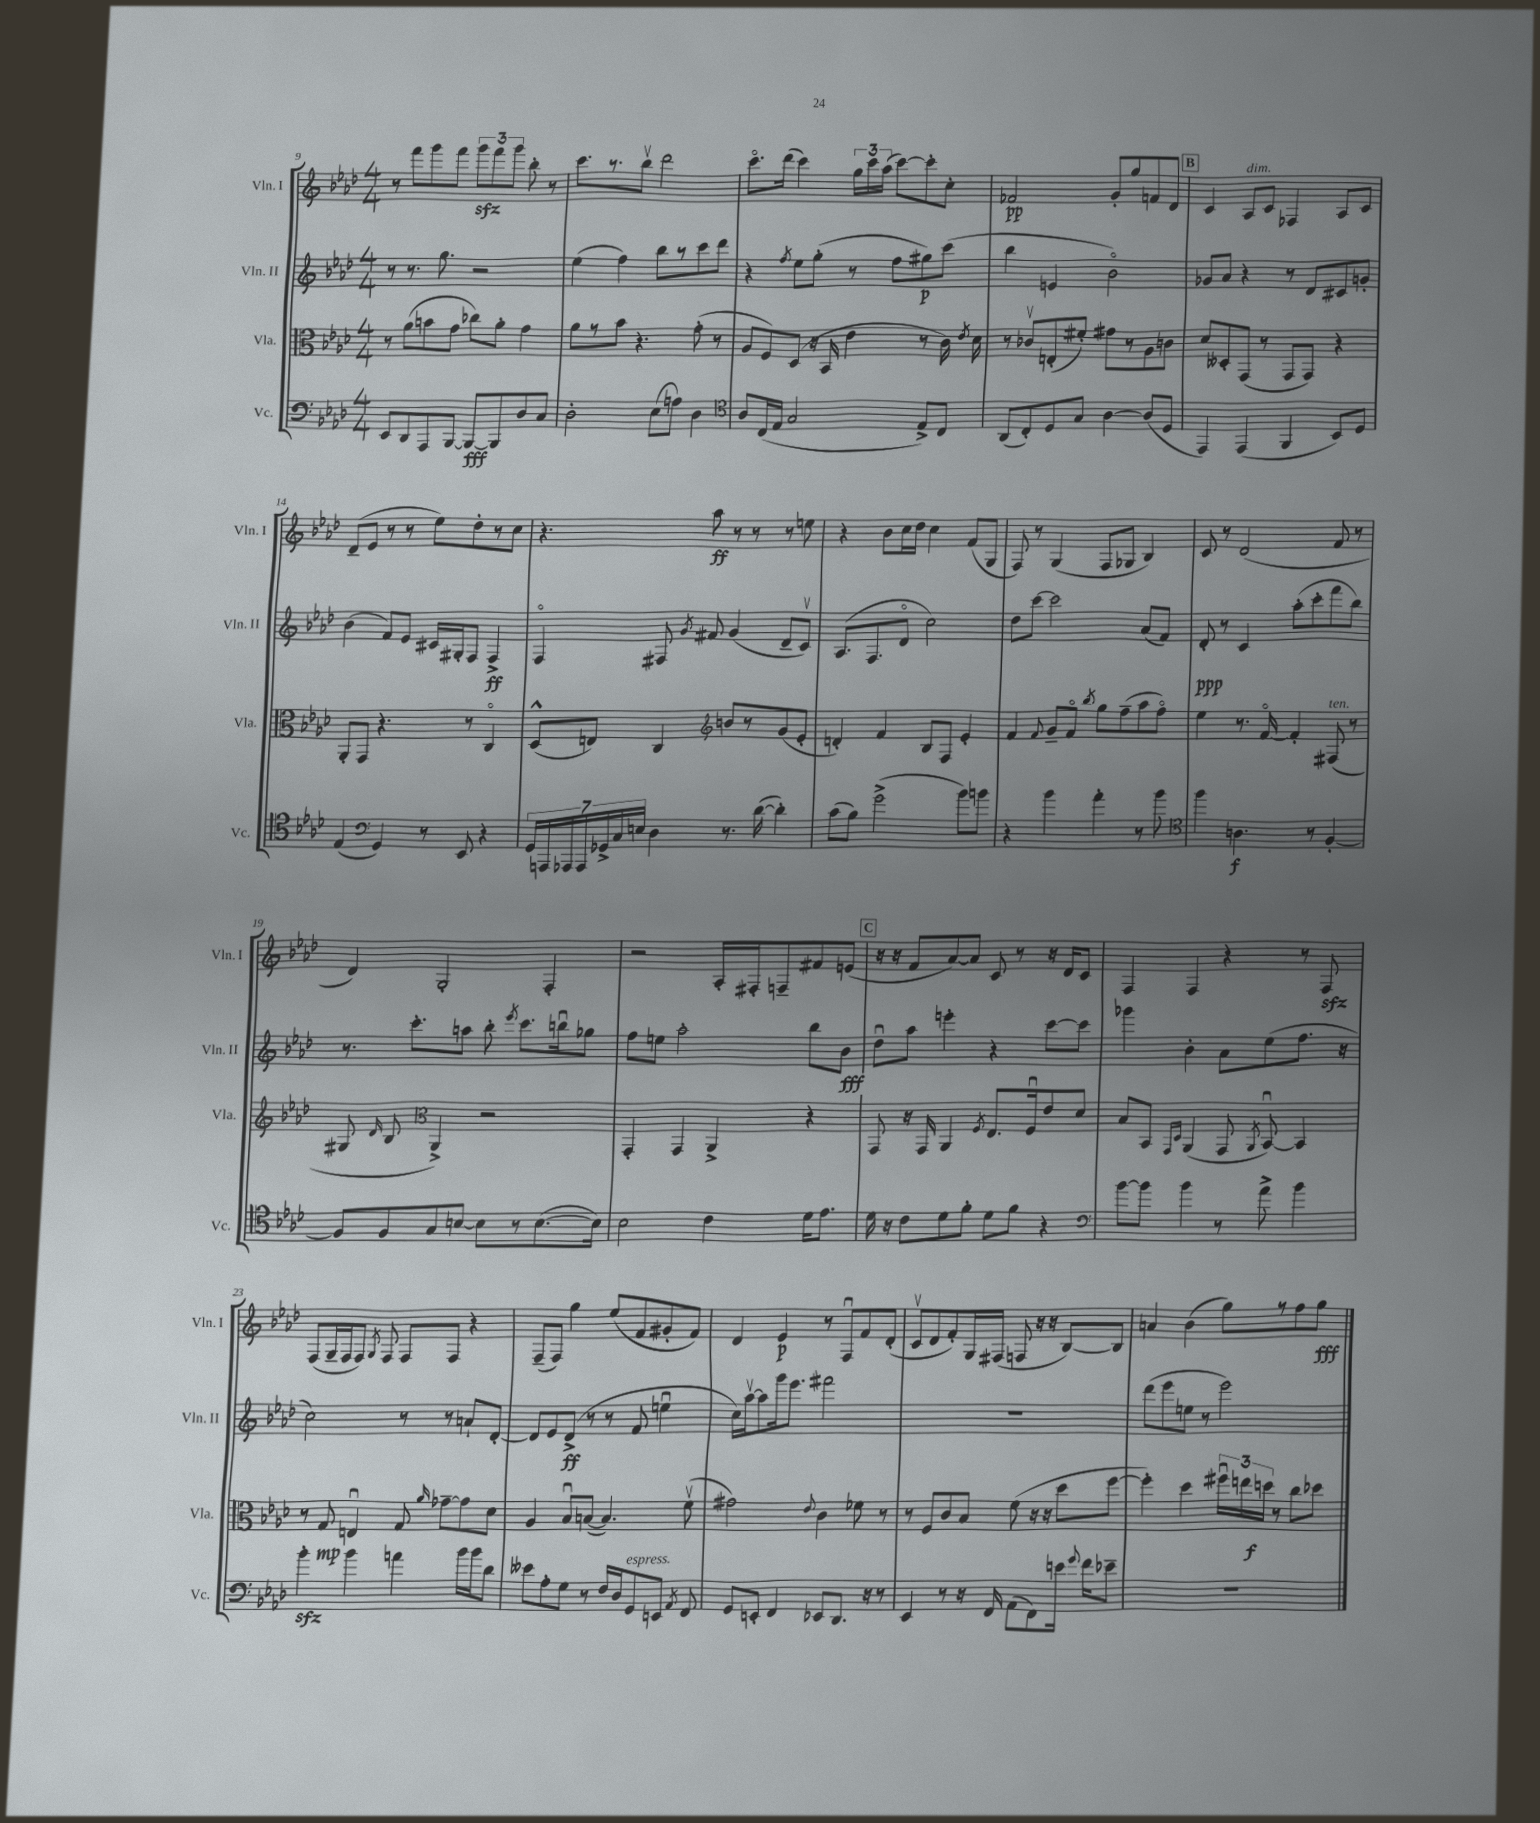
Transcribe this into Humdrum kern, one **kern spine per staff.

**kern	**dynam	**kern	**dynam	**kern	**dynam	**kern	**dynam
*part4	*part4	*part3	*part3	*part2	*part2	*part1	*part1
*staff4	*staff4	*staff3	*staff3	*staff2	*staff2	*staff1	*staff1
*I"Vc.	*	*I"Vla.	*	*I"Vln. II	*	*I"Vln. I	*
*I'Vc.	*	*I'Vla.	*	*I'Vln. II	*	*I'Vln. I	*
*clefF4	*	*clefC3	*	*clefG2	*	*clefG2	*
*k[b-e-a-d-]	*	*k[b-e-a-d-]	*	*k[b-e-a-d-]	*	*k[b-e-a-d-]	*
*M4/4	*	*M4/4	*	*M4/4	*	*M4/4	*
=9	=9	=9	=9	=9	=9	=9	=9
8EE-/L	.	8r	.	8r	.	8r	.
8DD-/	.	(8a-\L	.	8.r	.	8fff\L	.
8AAA-/	.	8bn\	.	.	.	8ggg\	.
.	.	.	.	8.gg\	.	.	.
[8BBB-/J	.	8g\J	.	.	.	8fff\J	.
8BBB-/L_	fff	8cc-X\L)	.	2r	.	12gggzz\L	.
.	.	.	.	.	.	12fff\	.
8BBB-/]	.	8a-'\J	.	.	.	.	.
.	.	.	.	.	.	12ggg\J	.
8D-/	.	4g\	.	.	.	8bb-'\	.
8C/J	.	.	.	.	.	8r	.
=10	=10	=10	=10	=10	=10	=10	=10
2D-'\	.	8a-\L	.	(4ee-\	.	8.ccc\L	.
.	.	8r	.	.	.	.	.
.	.	.	.	.	.	8.r	.
.	.	8b-\J	.	4ff\)	.	.	.
.	.	4.r	.	.	.	8bb-v\J	.
(8E-\L	.	.	.	8bb-\L	.	2ddd-\	.
8An\J)	.	.	.	8r	.	.	.
4D-\	.	(8g'\	.	8ccc\	.	.	.
.	.	8r	.	8ddd-\J	.	.	.
=11	=11	=11	=11	=11	=11	=11	=11
*clefC4	*	*	*	*	*	*	*
8A-/L	.	8A-/L	.	4r	.	8.ccc\L	.
(16C/L	.	8F/)	.	.	.	.	.
16E-/JJ	.	.	.	.	.	(16ddd-\Jk	.
.	.	.	.	8qff/	.	.	.
2G/	.	(8D-/J	.	8ee-\L	.	4ccc\)	.
.	.	16r	.	(8gg'\J	.	.	.
.	.	16BB-/	.	.	.	.	.
.	.	4e-\	.	8r	.	24gg\LL	.
.	.	.	.	.	.	24ccc\	.
.	.	.	.	.	.	(24aa-\JJ	.
.	.	.	.	8ff\L	.	[8ccc\L)	.
8E-^/L)	.	8r	.	8gg#X\)	p	8ccc'\]	.
8C/J	.	16c\)	.	(8ccc\J	.	8cc'\J	.
.	.	8qe-/	.	.	.	.	.
.	.	16d-\	.	.	.	.	.
=12	=12	=12	=12	=12	=12	=12	=12
(8AA-/L	.	8r	.	4bb-\	.	2f-X/	pp
8C'/)	.	8c-Xv/L	.	.	.	.	.
8D-/	.	(8En'/	.	4en/	.	.	.
8G/J	.	8f#X'/J)	.	.	.	.	.
[4A-\	.	8g#X\L	.	2b-\)	.	8g'/L	.
.	.	8r	.	.	.	8gg/	.
(8A-/L]	.	8A-\	.	.	.	8fn/	.
8D-/J	.	8cn\J	.	.	.	8d-/J	.
!!LO:REH:place=s1:t=B
=13	=13	=13	=13	=13	=13	=13	=13
4EE-/)	.	8d-/L	.	8g-X/L	.	4c/	.
.	.	8D--X'/	.	8a-/J	.	.	.
!	!	!	!	!	!	!LO:TX:a:i:t=dim.	!
(4EE-/	.	(8GG/J	.	4r	.	8A-/L	.
.	.	8r	.	.	.	8c/J	.
4FF/	.	8GG/L	.	8r	.	4F-X/	.
.	.	8GG/J)	.	8d-/L	.	.	.
8BB-/L)	.	4r	.	8c#X/	.	8A-/L	.
8D-/J	.	.	.	8gn'/J	.	8c/J	.
!!LO:LB:g=z
=14	=14	=14	=14	=14	=14	=14	=14
(4E-/	.	8AA-'/L	.	(4b-\	.	(8d-~/L	.
.	.	8GG/J	.	.	.	8e-/J	.
*clefF4	*	*	*	*	*	*	*
4GG/)	.	4.r	.	8f/L)	.	8r	.
.	.	.	.	8e-/J	.	8r	.
8r	.	.	.	16c#X/LL	.	8ee-\L)	.
.	.	.	.	16G#X'/J	.	.	.
8EE-/	.	8r	.	8F/J	.	8dd-'\	.
4r	.	4C/	.	4F^/	ff	8r	.
.	.	.	.	.	.	8cc\J	.
=15	=15	=15	=15	=15	=15	=15	=15
28GG/LL	.	(8D-^^/L	.	4F/	.	4.r	.
28AAAn/	.	.	.	.	.	.	.
28AAA-X/	.	.	.	.	.	.	.
28AAA-/	.	.	.	.	.	.	.
.	.	8En/J)	.	.	.	.	.
28GG-X^/	.	.	.	.	.	.	.
28C/	.	.	.	.	.	.	.
28En/JJ	.	.	.	.	.	.	.
4D-\	.	4C/	.	8F#X/	.	.	.
.	.	.	.	8qg/	.	.	.
.	.	.	.	8f#X/	.	8aa-\	ff
*	*	*clefG2	*	*	*	*	*
8.r	.	8bn/L	.	(4g/	.	8r	.
.	.	8r	.	.	.	8r	.
([16d-\	.	.	.	.	.	.	.
4d-'\])	.	(8g/	.	8d-~/L	.	8r	.
.	.	8e-'/J	.	8cv/J)	.	8een\	.
=16	=16	=16	=16	=16	=16	=16	=16
(8c\L	.	4dn'/)	.	(8.A-/L	.	4r	.
8B-\J)	.	.	.	.	.	.	.
.	.	.	.	8.F/	.	.	.
(2g^\	.	4f/	.	.	.	8b-\L	.
.	.	.	.	8d-/J	.	16cc\L	.
.	.	.	.	.	.	16dd-\JJ	.
.	.	8B-/L	.	2cc\)	.	4cc\	.
.	.	8F/J	.	.	.	.	.
8b-\L)	.	4e-'/	.	.	.	(8f/L	.
8bn\J	.	.	.	.	.	8G/J	.
=17	=17	=17	=17	=17	=17	=17	=17
4r	.	4f/	.	8dd-\L	.	8F/)	.
.	.	.	.	[8ccc\J	.	8r	.
.	.	8qqf/	.	.	.	.	.
4b-\	.	8g~/L	.	2ccc\]	.	(4G/	.
.	.	8f/J	.	.	.	.	.
.	.	8qbb-/	.	.	.	.	.
4a-'\	.	8gg\L	.	.	.	8F/L	.
.	.	(8ff~\	.	.	.	8G-X/J	.
8r	.	8aa-\	.	(8a-/L	.	4B-/)	.
8b-\	.	8ff\J)	.	8f/J)	.	.	.
=18	=18	=18	=18	=18	=18	=18	=18
*clefC4	*	*	*	*	*	*	*
4ff\	.	4ee-\	.	8d-'/	ppp	8c/	.
.	.	.	.	8r	.	8r	.
4.An\	f	8.r	.	4c/	.	(2d-/	.
.	.	[16f/	.	.	.	.	.
.	.	4f'/]	.	(8aa-'\L	.	.	.
8r	.	.	.	8ccc'\	.	.	.
!	!	!LO:TX:a:i:t=ten.	!	!	!	!	!
[4F'/	.	(8F#X/	.	8fff\	.	8f/	.
.	.	8r	.	8bb-\J)	.	8r	.
!!LO:LB:g=z
=19	=19	=19	=19	=19	=19	=19	=19
8F/L]	.	8G#X/	.	8.r	.	4d-/)	.
.	.	16qqd-/	.	.	.	.	.
8F/	.	8B-/	.	.	.	.	.
.	.	.	.	8.ccc'\L	.	.	.
*	*	*clefC3	*	*	*	*	*
8G/	.	4AA-^/)	.	.	.	2G'/	.
[8Bn/J	.	.	.	8aan\J	.	.	.
8B\L]	.	2r	.	8bb-'\	.	.	.
.	.	.	.	8qeee-/	.	.	.
8r	.	.	.	8.ccc\L	.	.	.
([8.B\	.	.	.	.	.	4F'/	.
.	.	.	.	16bbnu\k	.	.	.
.	.	.	.	8gg-X\J	.	.	.
16B\Jk])	.	.	.	.	.	.	.
=20	=20	=20	=20	=20	=20	=20	=20
2B-\	.	4GG'/	.	8ff\L	.	2r	.
.	.	.	.	8een\J	.	.	.
.	.	4GG/	.	2aa-'\	.	.	.
4c\	.	4AA-^/	.	.	.	16A-'/LL	.
.	.	.	.	.	.	16F#X'/J	.
.	.	.	.	.	.	8Fn~/	.
16d-\KL	.	4r	.	8bb-\L	.	8f#X/	.
8.e-\J	.	.	.	.	.	.	.
.	.	.	.	8b-\J	fff	(8en/J	.
!!LO:REH:place=s1:t=C
=21	=21	=21	=21	=21	=21	=21	=21
16d-\	.	8GG/	.	8dd-u\L	.	16r	.
16r	.	.	.	.	.	16r	.
8c\L	.	16r	.	8aa-\J	.	8f/L	.
.	.	16GG/	.	.	.	.	.
8d-\	.	4AA-/	.	4eeen'\	.	[8a-/)	.
8f'\J	.	.	.	.	.	8a-/J]	.
.	.	8qF/	.	.	.	.	.
8d-\L	.	8.E-/L	.	4r	.	8c/	.
8f\J	.	.	.	.	.	8r	.
.	.	16Fu/k	.	.	.	.	.
4r	.	8e-/	.	[8ccc\L	.	16r	.
.	.	.	.	.	.	16d-/KL	.
.	.	8d-/J	.	8ccc\J]	.	8c/J	.
=22	=22	=22	=22	=22	=22	=22	=22
*clefF4	*	*	*	*	*	*	*
[8b-\L	.	8B-/L	.	4ggg-X\	.	4F/	.
8b-\J]	.	8BB-/J	.	.	.	.	.
.	.	16qqGG/LL	.	.	.	.	.
.	.	16qqD-/JJ	.	.	.	.	.
4b-\	.	(4AA-/	.	4b-'\	.	4F/	.
8r	.	8GG/	.	8a-\L	.	4r	.
.	.	8qAA-/	.	.	.	.	.
8a-^\	.	[8BB-u/)	.	(8ee-\	.	.	.
4b-\	.	4BB-/]	.	8.ff\J	.	8r	.
.	.	.	.	.	.	8Fzz/	.
.	.	.	.	16r	.	.	.
!!LO:LB:g=z
=23	=23	=23	=23	=23	=23	=23	=23
4b-zz'\	.	8r	.	2cc\)	.	(8F/L	.
.	.	8G/	mp	.	.	16G~/L	.
.	.	.	.	.	.	16F/J	.
4b-\	.	4Enu/	.	.	.	8F/J)	.
.	.	.	.	.	.	8qG/	.
.	.	.	.	.	.	8F/	.
4an\	.	8G/	.	8r	.	8F/L	.
.	.	16qqa-/	.	.	.	.	.
.	.	[8g-X~\L	.	8r	.	8F/J	.
16b-\LL	.	8g-\]	.	8an`/L	.	4r	.
16b-\J	.	.	.	.	.	.	.
8d-\J	.	8d-\J	.	[8d-'/J	.	.	.
=24	=24	=24	=24	=24	=24	=24	=24
8e--X\L	.	4A-/	.	8d-/L]	.	(8F~/L	.
8A-'\	.	.	.	8e-/	.	8F/J)	.
8G\J	.	8B-u/L	.	(8d-^/J	ff	4gg\	.
8r	.	([8Bn/J	.	8r	.	.	.
16F/LL	.	4.B/])	.	8r	.	(8ee-/L	.
16D-/J	.	.	.	.	.	.	.
!LO:TX:a:i:t=espress.	!	!	!	!	!	!	!
8GG/	.	.	.	8f/	.	8f/	.
8EEn/J	.	.	.	4eenu\	.	8g#X'/	.
8qAA-/	.	.	.	.	.	.	.
8FF/	.	(8fv\	.	.	.	8f/J)	.
=25	=25	=25	=25	=25	=25	=25	=25
8GG/L	.	2g#X\)	.	16cc\LL)	.	4d-/	.
.	.	.	.	[16aa-v\J	.	.	.
8EEn'/J	.	.	.	8aa-\]	.	.	.
4FF/	.	.	.	16ggg\k	.	4e-/	p
.	.	.	.	8.eee-\J	.	.	.
.	.	8qqe-/	.	.	.	.	.
8EE-X/L	.	4c\	.	2fff#X\	.	8r	.
8.DD-/J	.	.	.	.	.	8Fu/L	.
.	.	8f-X\	.	.	.	8f/	.
16r	.	.	.	.	.	.	.
8r	.	8r	.	.	.	(8d-'/J	.
=26	=26	=26	=26	=26	=26	=26	=26
4EE-/	.	8r	.	1r	.	8cv/L	.
.	.	8F/L	.	.	.	8d-/	.
8r	.	8c/	.	.	.	8f'/)	.
16r	.	8B-/J	.	.	.	16G/L	.
16FF/	.	.	.	.	.	(16F#X/JJ	.
(8AA-\L	.	(8f\	.	.	.	8Fn/	.
8FF\)	.	16r	.	.	.	16r	.
.	.	16r	.	.	.	16r	.
16en\Jk	.	8dd-\L	.	.	.	[8B-/L)	.
8qqg/	.	.	.	.	.	.	.
16f\KL	.	.	.	.	.	.	.
8e-X~\J	.	[8ff\J	.	.	.	8B-/J]	.
=27	=27	=27	=27	=27	=27	=27	=27
1r	.	4ff'\])	.	(8ddd-\L	.	4an/	.
.	.	.	.	8eee-\	.	.	.
.	.	4dd-\	.	8een\J	.	(4b-\	.
.	.	.	.	8r	.	.	.
.	.	24ff#Xu\LL	.	2eee-\)	.	8gg\L)	.
.	.	24een\	.	.	.	.	.
.	.	24ddn\JJ	f	.	.	.	.
.	.	8r	.	.	.	8r	.
.	.	8cc\L	.	.	.	8ff\	.
.	.	8dd-X\J	.	.	.	8gg\J	fff
==	==	==	==	==	==	==	==
*-	*-	*-	*-	*-	*-	*-	*-
